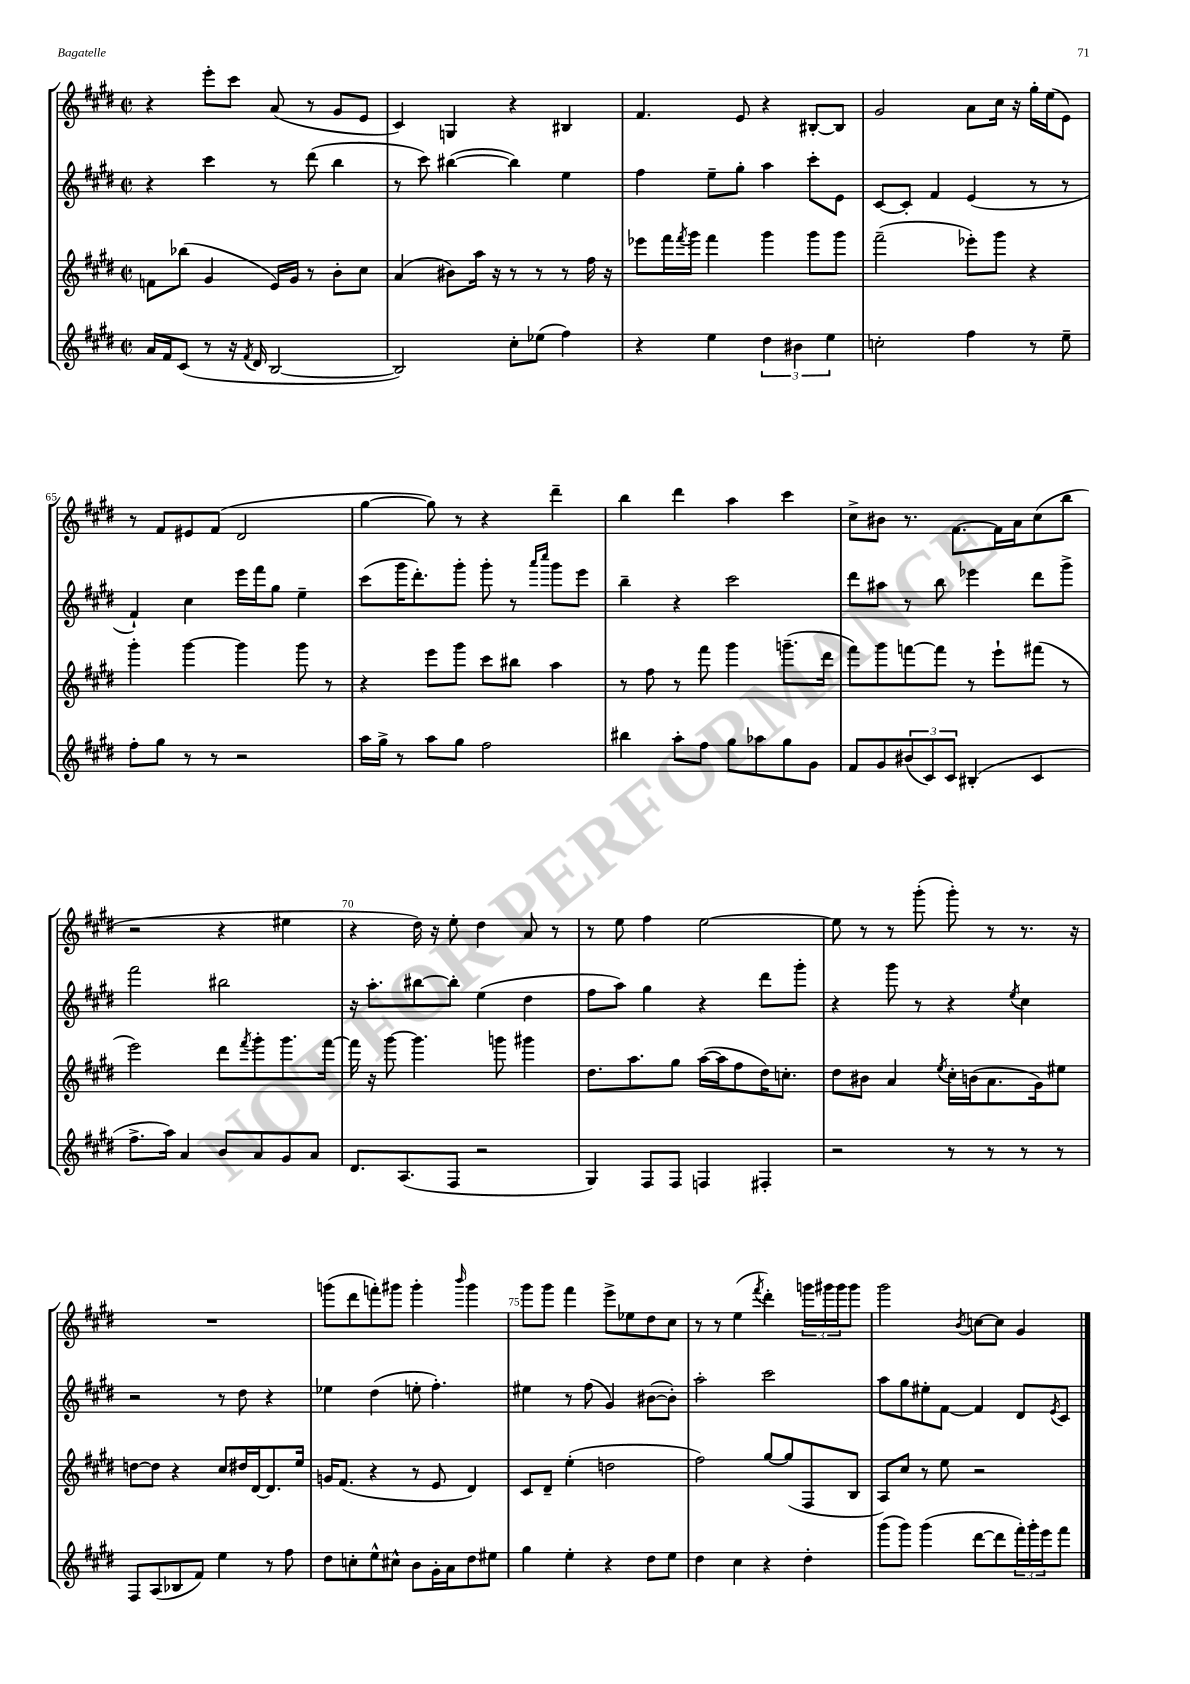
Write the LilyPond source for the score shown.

<<
\new StaffGroup <<
\new Staff = "s0" {
    \clef treble \key e \major \defaultTimeSignature \time 2/2
    r4 e'''8-. cis'''8 a'8( r8 gis'8 e'8 |
    cis'4) g4 r4 bis4 |
    fis'4. e'8 r4 bis8~-. bis8 |
    gis'2 a'8 cis''16 r16 gis''16-. e''16( e'8) |
    r8 fis'8 eis'8 fis'8( dis'2 |
    gis''4~ gis''8) r8 r4 dis'''4-- |
    b''4 dis'''4 a''4 cis'''4 |
    cis''8-> bis'8 r8. fis'8.~ fis'16 a'16 cis''8( b''8 |
    r2 r4 eis''4 |
    r4 dis''16) r16 e''8-. dis''4 a'8 r8 |
    r8 e''8 fis''4 e''2~ |
    e''8 r8 r8 gis'''8-.( gis'''8-.) r8 r8. r16 |
    R1 |
    g'''8( dis'''8 f'''8-.) gis'''8 gis'''4-. \grace { b'''16 } gis'''4 |
    gis'''8 gis'''8 fis'''4 e'''8-> ees''8 dis''8 cis''8 |
    r8 r8 e''4( \acciaccatura { fis'''8 } dis'''4-.) \tuplet 3/2 { g'''16 gis'''16 gis'''16 } gis'''8 |
    gis'''2 \acciaccatura { b'8 } c''8~ c''8 gis'4 \bar "|." |
}
\new Staff = "s1" {
    \clef treble \key e \major \defaultTimeSignature \time 2/2
    r4 cis'''4 r8 dis'''8( b''4 |
    r8 cis'''8) bis''4~( bis''4) e''4 |
    fis''4 e''8-- gis''8-. a''4 cis'''8-. e'8 |
    cis'8~ cis'8-. fis'4 e'4( r8 r8 |
    fis'4-!) cis''4 e'''16 fis'''16 gis''8 e''4-- |
    cis'''8( gis'''16 dis'''8.-.) gis'''8-. gis'''8-. r8 \grace { a'''16 cis''''16 } gis'''8 e'''8 |
    b''4-- r4 cis'''2 |
    dis'''8 ais''8 r8 b''8 ees'''4 dis'''8 gis'''8-> |
    fis'''2 bis''2 |
    r16 a''8.-. bis''8~ bis''8-. e''4( dis''4 |
    fis''8 a''8) gis''4 r4 dis'''8 gis'''8-. |
    r4 gis'''8 r8 r4 \acciaccatura { e''8 } cis''4 |
    r2 r8 dis''8 r4 |
    ees''4 dis''4( e''8-. fis''4.-.) |
    eis''4 r8 fis''8( gis'4) bis'8~( bis'8-.) |
    a''2-. cis'''2 |
    a''8 gis''8 eis''8-. fis'8~ fis'4 dis'8 \acciaccatura { e'8 } cis'8 \bar "|." |
}
\new Staff = "s2" {
    \clef treble \key e \major \defaultTimeSignature \time 2/2
    f'8 bes''8( gis'4 e'16) gis'16 r8 b'8-. cis''8 |
    a'4( bis'8) a''16 r16 r8 r8 r8 fis''16 r16 |
    ees'''8 fis'''16 \acciaccatura { fis'''8 } gis'''16 fis'''4 gis'''4 gis'''8 gis'''8 |
    fis'''2--( ees'''8-.) gis'''8 r4 |
    gis'''4-. gis'''4~ gis'''4 gis'''8 r8 |
    r4 e'''8 gis'''8 cis'''8 bis''8 a''4 |
    r8 fis''8 r8 fis'''8 gis'''4 g'''8.--( dis'''16 |
    fis'''8) gis'''8 f'''8~ f'''8 r8 e'''8-! fis'''8( r8 |
    e'''2) dis'''8 \acciaccatura { fis'''8 } gis'''8-. gis'''8. fis'''16~ |
    fis'''16 r16 gis'''8~ gis'''4. g'''8 gis'''4 |
    dis''8. a''8. gis''8 a''16~( a''16 fis''8 dis''16) c''8.-. |
    dis''8 bis'8 a'4 \acciaccatura { e''8 } cis''16-. b'16( a'8. gis'16) eis''8 |
    d''8~ d''8 r4 cis''8 dis''16 dis'16~ dis'8. e''16 |
    g'16 fis'8.( r4 r8 e'8 dis'4) |
    cis'8 dis'8-- e''4-.( d''2 |
    fis''2) gis''8~ gis''8( fis8 b8 |
    a8) cis''8 r8 e''8 r2 \bar "|." |
}
\new Staff = "s3" {
    \clef treble \key e \major \defaultTimeSignature \time 2/2
    a'16 fis'16 cis'8( r8 r16 \acciaccatura { fis'8 } dis'16 b2~ |
    b2) cis''8-. ees''8( fis''4) |
    r4 e''4 \tuplet 3/2 { dis''4 bis'4 e''4 } |
    c''2-. fis''4 r8 e''8-- |
    fis''8-. gis''8 r8 r8 r2 |
    a''16 gis''16-> r8 a''8 gis''8 fis''2 |
    bis''4 a''8-. fis''8 gis''8 aes''8 gis''8 gis'8 |
    fis'8 gis'8 \tuplet 3/2 { bis'8( cis'8) cis'8 } bis4-.( cis'4 |
    fis''8.-> a''16) a'4 b'8 a'8 gis'8 a'8 |
    dis'8. a8.( fis8 r2 |
    gis4) fis8 fis8 f4 fis4-. |
    r2 r8 r8 r8 r8 |
    fis8 a8( bes8 fis'8) e''4 r8 fis''8 |
    dis''8 c''8-. e''8-^ cis''8-^ b'8 gis'16-. a'16 dis''8 eis''8 |
    gis''4 e''4-. r4 dis''8 e''8 |
    dis''4 cis''4 r4 dis''4-. |
    gis'''8( gis'''8) gis'''4( dis'''8~ dis'''8 \tuplet 3/2 { fis'''16-.) gis'''16-. e'''16 } fis'''8 \bar "|." |
}
>>
>>
\layout { \context { \Score currentBarNumber = #61 \override BarNumber.break-visibility = ##(#f #t #t) barNumberVisibility = #(every-nth-bar-number-visible 5) } }
